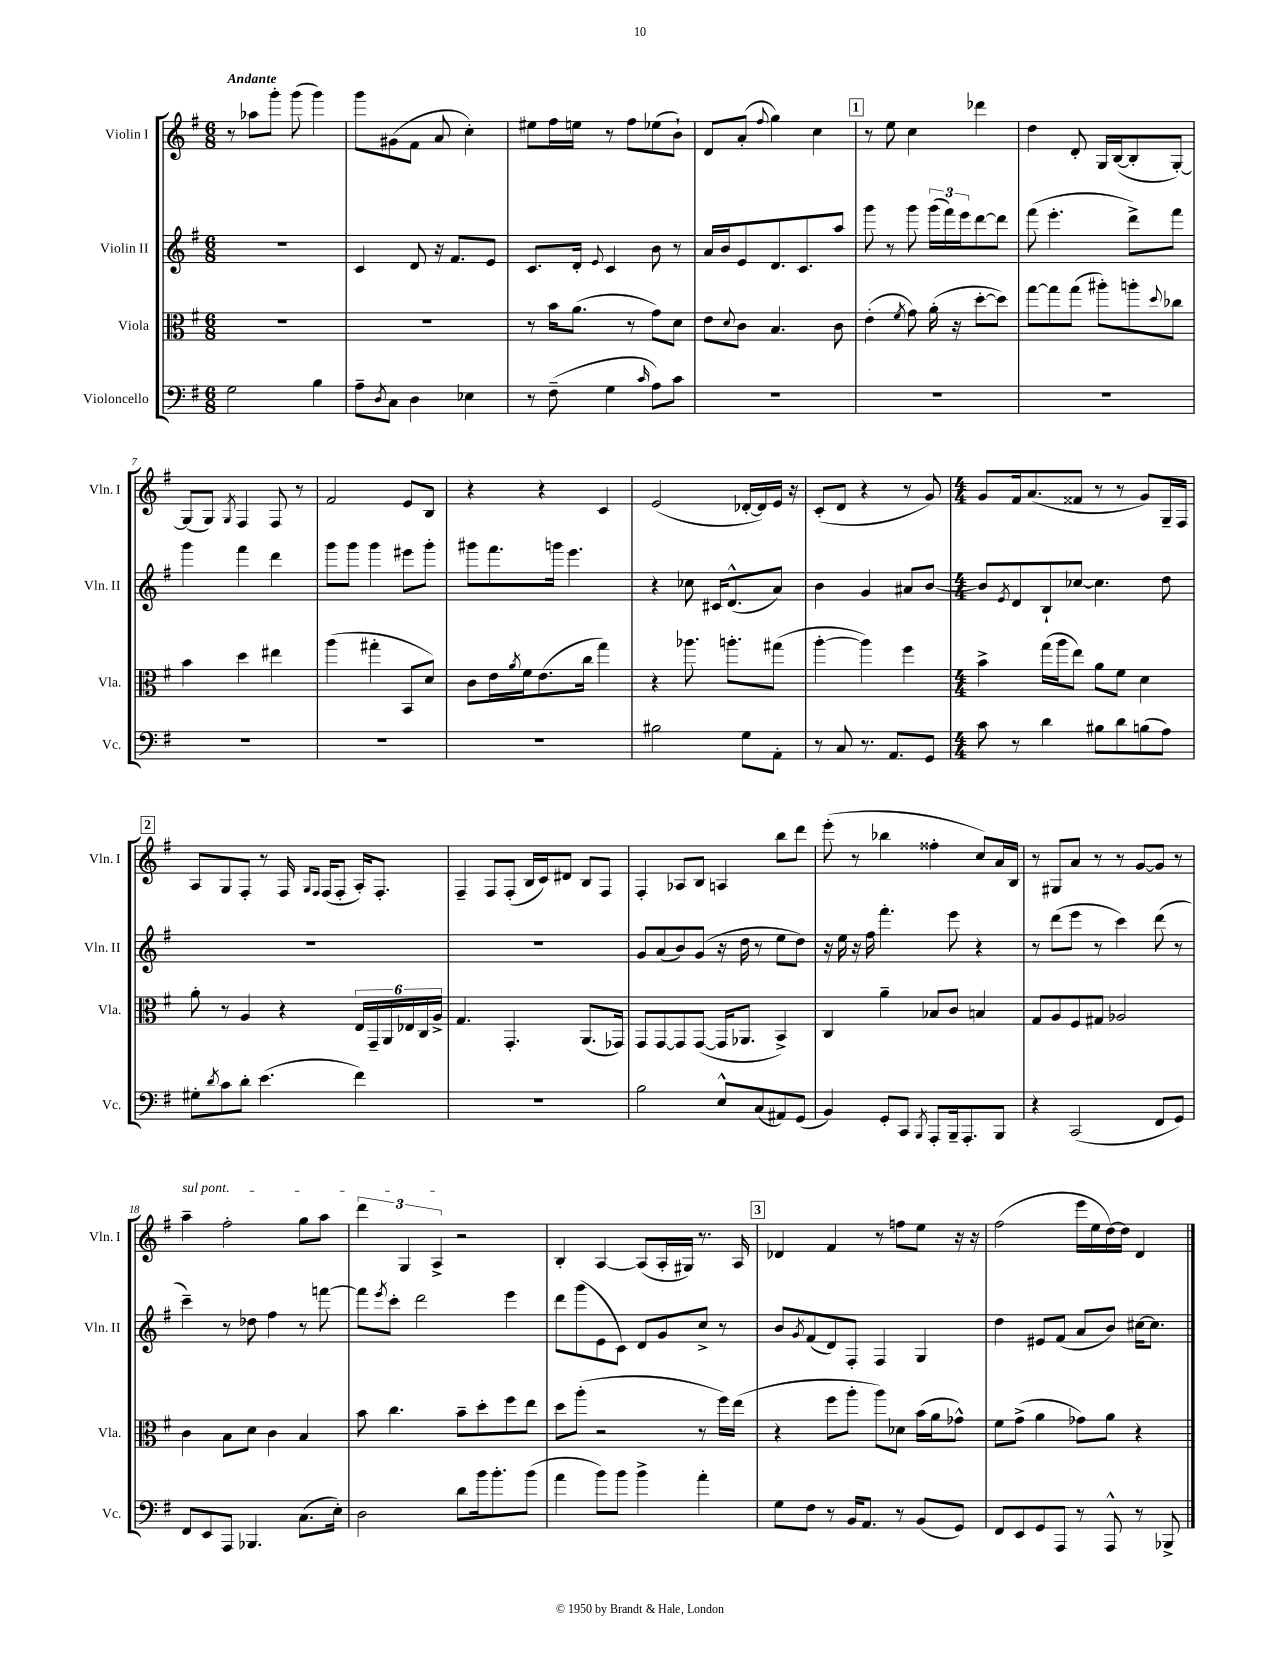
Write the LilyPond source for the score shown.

<<
\new StaffGroup <<
\new Staff = "s0" \with { instrumentName = "Violin I" shortInstrumentName = "Vln. I" } {
    \clef treble \key g \major \numericTimeSignature \time 6/8 \tempo "Andante"
    r8 aes''8 g'''8-. g'''8( g'''4) |
    g'''8 gis'8( fis'8 a'8 c''4-.) |
    eis''8 fis''16 e''16 r8 fis''8 ees''8( b'8-!) |
    d'8 a'8-.( \appoggiatura { fis''8 } g''4) c''4 |
    \mark \markup { \box "1" } r8 e''8 c''4 des'''4 |
    d''4 d'8-. g16 b16~( b8-. g8~-.) |
    g8( g8) \acciaccatura { g8 } fis4 fis8 r8 |
    fis'2 e'8 b8 |
    r4 r4 c'4 |
    e'2( des'16~-. des'16) e'16 r16 |
    c'8-.( d'8 r4 r8 g'8) |
    \numericTimeSignature \time 4/4 g'8 fis'16 a'8.( fisis'8 r8 r8 g'8) g16-- fis16 |
    \mark \markup { \box "2" } a8 g8 fis8-. r8 fis16 \grace { g16 fis16 } fis16( fis8-. a16-.) fis8.-. |
    fis4-- fis8 fis8-.( b16 c'16) dis'8 b8 fis8 |
    fis4-. aes8 b8 a4 b''8 d'''8 |
    e'''8-.( r8 bes''4 fisis''4-. c''8) a'16 b16 |
    r8 gis8 a'8 r8 r8 g'8~ g'8 r8 |
    \once \override TextSpanner.bound-details.left.text = \markup { \italic "sul pont." } a''4--\startTextSpan fis''2-. g''8 a''8 |
    \tuplet 3/2 { d'''4 g4 a4->\stopTextSpan } r2 |
    b4-. a4~ a8( a16-. gis16) r8. a16 |
    \mark \markup { \box "3" } des'4 fis'4 r8 f''8 e''8 r16 r16 |
    fis''2( e'''16 e''16 d''16~) d''16 d'4 \bar "|." |
}
\new Staff = "s1" \with { instrumentName = "Violin II" shortInstrumentName = "Vln. II" } {
    \clef treble \key g \major \numericTimeSignature \time 6/8
    R2. |
    c'4 d'8 r16 fis'8. e'8 |
    c'8. d'16-. \appoggiatura { e'8 } c'4 b'8 r8 |
    a'16 b'16 e'8 d'8. c'8. a''8 |
    \mark \markup { \box "1" } g'''8 r8 g'''8 \tuplet 3/2 { g'''16( fis'''16) e'''16 } d'''8~ d'''8 |
    fis'''8( e'''4.-. d'''8->) fis'''8 |
    g'''4 fis'''4 d'''4 |
    g'''8 g'''8 g'''4 eis'''8 g'''8-. |
    gis'''8 fis'''8. g'''16 e'''4. |
    r4 ces''8 cis'16 d'8.-^( a'8) |
    b'4 g'4 ais'8 b'8~ |
    \numericTimeSignature \time 4/4 b'8 \acciaccatura { e'8 } d'8 b8-! ces''8~ ces''4. d''8 |
    \mark \markup { \box "2" } R1 |
    R1 |
    g'8 a'8( b'8) g'8( r16 d''16 r8 e''8 d''8) |
    r16 e''16 r16 fis''16 fis'''4.-. e'''8 r4 |
    r8 d'''8( e'''8 r8 c'''4) d'''8( r8 |
    c'''4--) r8 des''8 fis''4 r8 f'''8~ |
    f'''8 \acciaccatura { e'''8 } c'''8-. d'''2 e'''4 |
    d'''8 g'''8( e'8 c'8) d'8 g'8 c''8-> r8 |
    \mark \markup { \box "3" } b'8 \acciaccatura { g'8 } fis'8( d'8) fis8-. fis4 g4 |
    d''4 eis'8 fis'8( a'8 b'8) cis''16~ cis''8. \bar "|." |
}
\new Staff = "s2" \with { instrumentName = "Viola" shortInstrumentName = "Vla." } {
    \clef alto \key g \major \numericTimeSignature \time 6/8
    R2. |
    R2. |
    r8 b'16 a'8.( r8 g'8) d'8 |
    e'8 \appoggiatura { d'8 } c'8 b4. c'8 |
    \mark \markup { \box "1" } e'4-.( \acciaccatura { fis'8 } g'8) a'16-.( r16 d''8~-. d''8) |
    g''8~ g''8 g''8( ais''8-.) a''8-. \appoggiatura { d''8 } ces''8 |
    b'4 d''4 eis''4 |
    a''4( gis''4-. b,8 d'8) |
    c'8 e'16 \acciaccatura { a'8 } fis'16 e'8.( c''16 g''4) |
    r4 aes''8. a''8.-. gis''8( |
    a''4~-. a''4) fis''4 |
    \numericTimeSignature \time 4/4 b'4-> g''16( a''16 e''8) a'8 fis'8 d'4 |
    \mark \markup { \box "2" } a'8-. r8 a4 r4 \tuplet 6/4 { e16 g,16-- a,16 ees16 c16 a16-> } |
    g4. g,4.-. a,8.( ges,16) |
    g,8 g,8~ g,8 g,8~( g,16 aes,8. b,4->) |
    c4 a'4-- bes8 c'8 b4 |
    g8 a8 fis8 gis8 aes2 |
    c'4 b8 d'8 c'4 b4 |
    b'8 c''4. b'8-- d''8-. fis''8 e''8 |
    d''8 a''8-.( r2 r8 fis''16) e''16( |
    \mark \markup { \box "3" } r4 fis''8 a''8-. a''8) des'8 b'16( a'16 ges'8-^) |
    fis'8 g'8->( a'4 ges'8) a'8 r4 \bar "|." |
}
\new Staff = "s3" \with { instrumentName = "Violoncello" shortInstrumentName = "Vc." } {
    \clef bass \key g \major \numericTimeSignature \time 6/8
    g2 b4 |
    a8-- \acciaccatura { d8 } c8 d4 ees4 |
    r8 fis8--( g4 \grace { c'16 } a8) c'8 |
    R2. |
    \mark \markup { \box "1" } R2. |
    R2. |
    R2. |
    R2. |
    R2. |
    bis2 g8 a,8-. |
    r8 c8 r8. a,8. g,8 |
    \numericTimeSignature \time 4/4 c'8 r8 d'4 bis8 d'8 b8( a8) |
    \mark \markup { \box "2" } gis8-. \acciaccatura { d'8 } c'8 d'8-. e'4.( fis'4) |
    R1 |
    b2 e8-^ c8( ais,8) g,8( |
    b,4) g,8-. c,8 \acciaccatura { b,,8 } a,,8-. b,,16-- a,,8.-. b,,8 |
    r4 c,2( fis,8 g,8) |
    fis,8 e,8 a,,8 bes,,4. c8.( e16-.) |
    d2 d'8 b'16 b'8.-. b'8( |
    a'4 b'8) b'8 b'4-> a'4-. |
    \mark \markup { \box "3" } g8 fis8 r8 b,16 a,8. r8 b,8( g,8) |
    fis,8 e,8 g,8 a,,8 r8 a,,8-^ r8 bes,,8-> \bar "|." |
}
>>
>>
